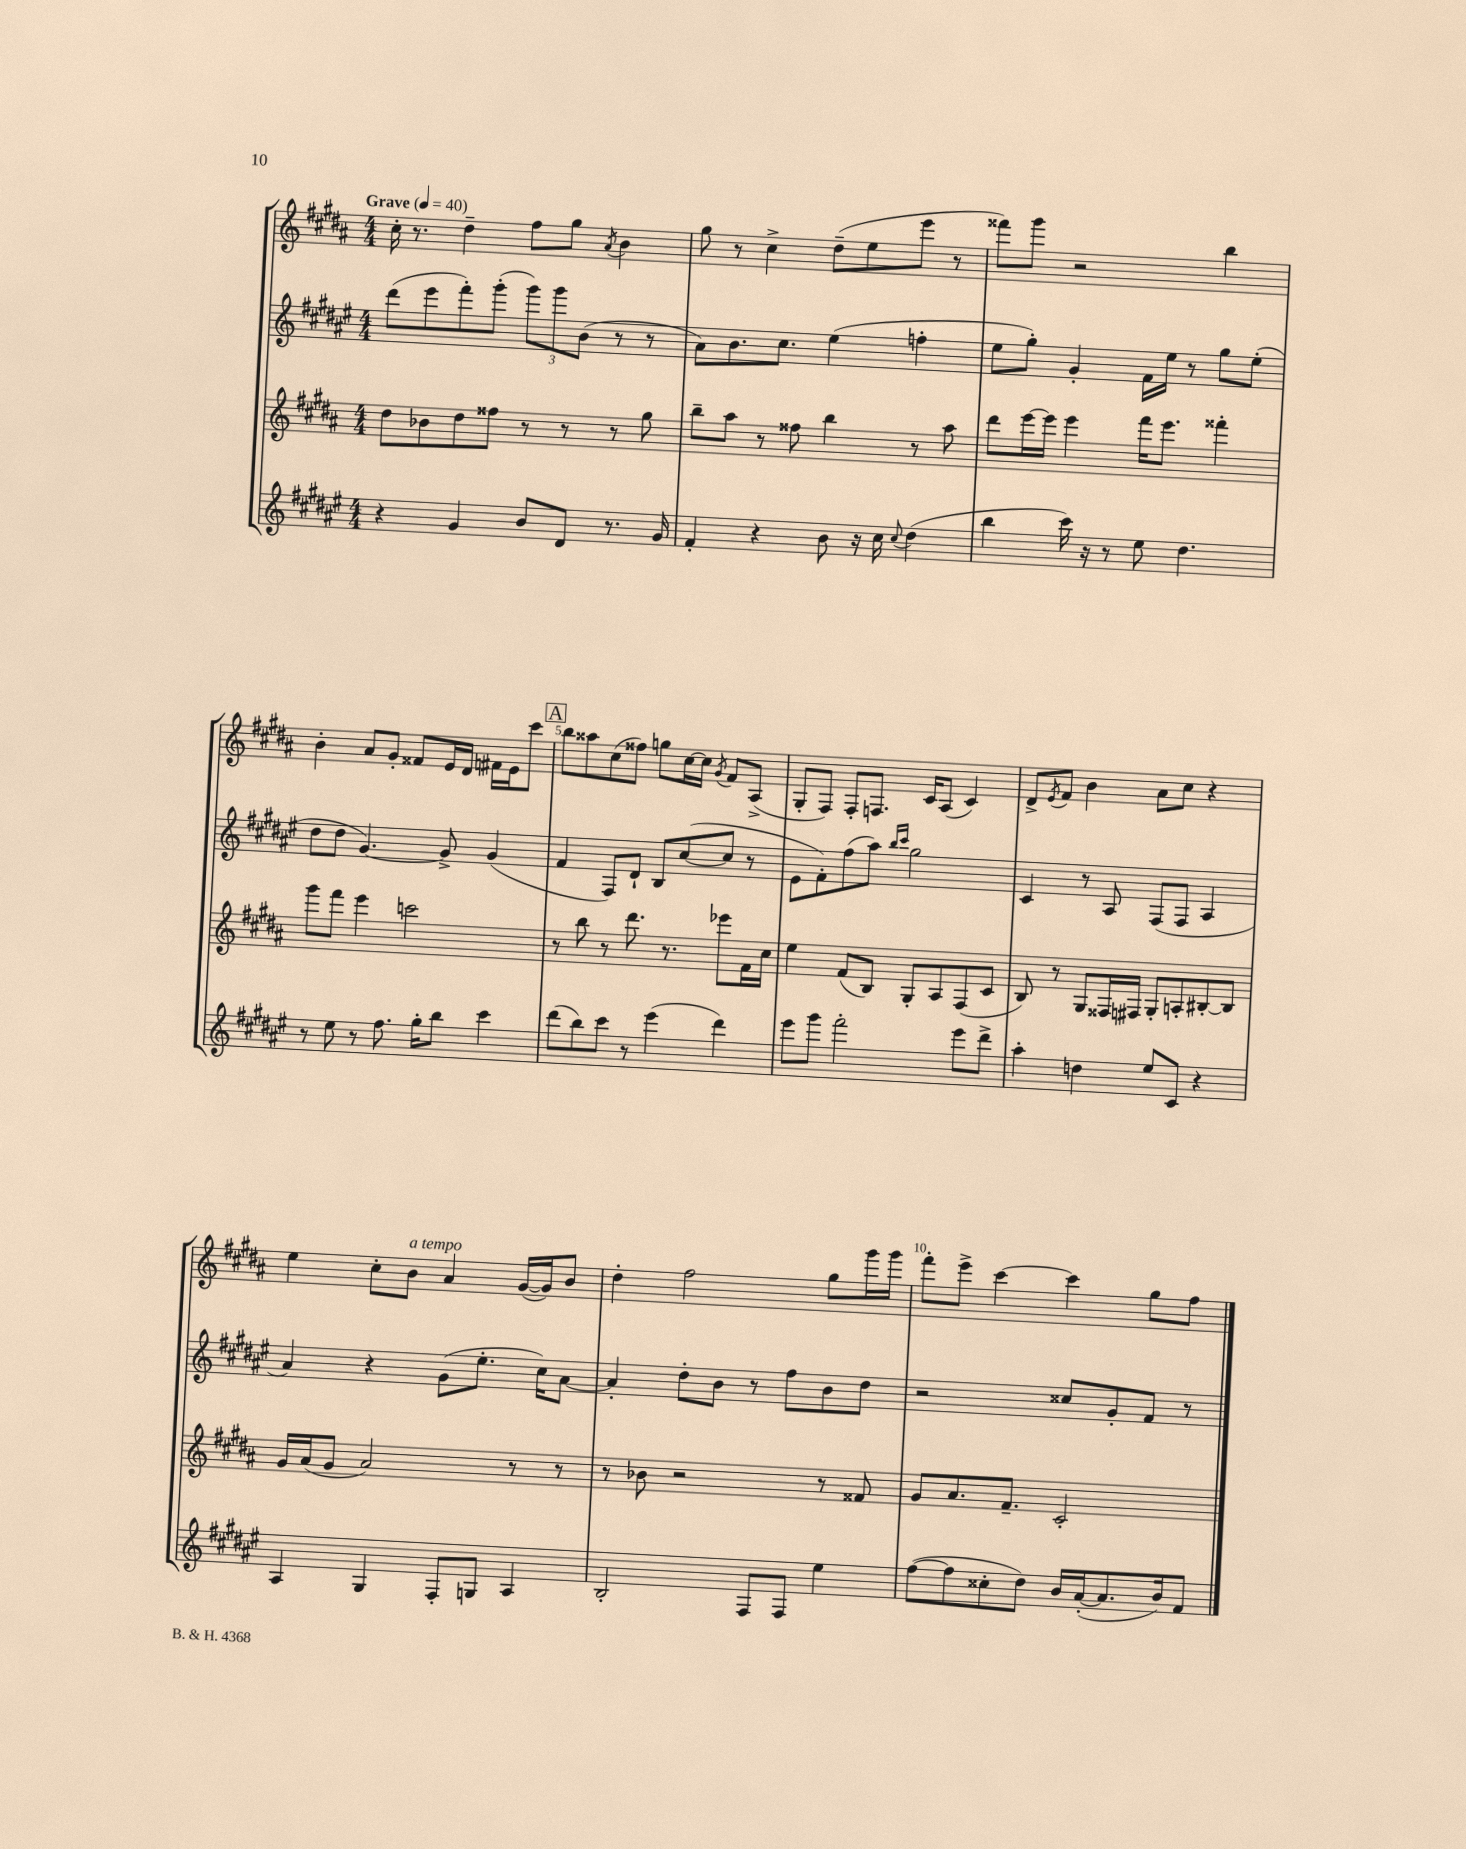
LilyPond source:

<<
\new StaffGroup <<
\new Staff = "s0" {
    \clef treble \key b \major \numericTimeSignature \time 4/4 \tempo "Grave" 4 = 40
    cis''16-. r8. dis''4-- fis''8 gis''8 \acciaccatura { ais'8 } b'4 |
    gis''8 r8 cis''4-> dis''8--( e''8 e'''8 r8 |
    fisis'''8) gis'''8 r2 b''4 |
    b'4-. ais'8 gis'8-. fisis'8 e'16 dis'16 fis'16 e'16 cis'''8 |
    \mark \markup { \box "A" } b''8 aisis''8 cis''8( fisis''8) g''8 cis''16~ cis''16 \acciaccatura { gis'8 } fis'8 ais8->( |
    gis8-. fis8) fis8-. f8. cis'16 ais8( cis'4) |
    dis'8-> \acciaccatura { e'8 } fis'8 b'4 ais'8 cis''8 r4 |
    e''4 cis''8-. b'8^\markup { \italic "a tempo" } ais'4 gis'16~( gis'16) b'8 |
    dis''4-. fis''2 gis''8 gis'''16 gis'''16 |
    fis'''8-. e'''8-> cis'''4~ cis'''4 gis''8 fis''8 \bar "|." |
}
\new Staff = "s1" {
    \clef treble \key fis \major \numericTimeSignature \time 4/4
    dis'''8( eis'''8 fis'''8-.) gis'''8-.( \tuplet 3/2 { gis'''8) gis'''8 b'8( } r8 r8 |
    ais'8) b'8. cis''8. eis''4( f''4-. |
    eis''8 gis''8-.) gis'4-. fis'16 eis''16 r8 gis''8 eis''8-.( |
    dis''8 dis''8 gis'4.~) gis'8-> gis'4( |
    \mark \markup { \box "A" } fis'4 fis8) dis'8-! b8 cis''8~( cis''8 r8 |
    eis'8 fis'8-.) fis''8( ais''8) \grace { b''16 cis'''16 } gis''2 |
    cis'4 r8 ais8 fis8( fis8 ais4 |
    ais'4) r4 gis'8( eis''8.-. cis''16) ais'8~ |
    ais'4-. dis''8-. b'8 r8 fis''8 b'8 dis''8 |
    r2 cisis''8 gis'8-. fis'8 r8 \bar "|." |
}
\new Staff = "s2" {
    \clef treble \key b \major \numericTimeSignature \time 4/4
    dis''8 bes'8 dis''8 fisis''8 r8 r8 r8 gis''8 |
    b''8-- ais''8 r8 fisis''8 b''4 r8 ais''8 |
    dis'''8 e'''16~ e'''16 e'''4 fis'''16 e'''8. fisis'''4-. |
    gis'''8 fis'''8 e'''4 c'''2 |
    \mark \markup { \box "A" } r8 b''8 r8 dis'''8. r8. ees'''8 fis'16 cis''16 |
    e''4 fis'8( b8) gis8-. ais8 fis8( cis'8 |
    b8) r8 gis8 fisis16 fis16 gis8-. a8-. bis8~-. bis8 |
    gis'16 ais'16( gis'8 ais'2) r8 r8 |
    r8 bes'8 r2 r8 fisis'8 |
    gis'8 ais'8. fis'8.-- cis'2-. \bar "|." |
}
\new Staff = "s3" {
    \clef treble \key fis \major \numericTimeSignature \time 4/4
    r4 gis'4 b'8 dis'8 r8. gis'16 |
    fis'4-. r4 b'8 r16 cis''16 \appoggiatura { cis''8 } dis''4( |
    b''4 cis'''16) r16 r8 eis''8 dis''4. |
    r8 eis''8 r8 fis''8. gis''16-. b''8 cis'''4 |
    \mark \markup { \box "A" } dis'''8( b''8) cis'''8 r8 eis'''4( dis'''4) |
    eis'''8 gis'''8 fis'''2-. eis'''8 dis'''8-> |
    ais''4-. d''4 eis''8 cis'8 r4 |
    ais4 gis4 fis8-. g8 ais4 |
    b2-. fis8 fis8 eis''4 |
    fis''8~( fis''8 cisis''8-. dis''8) b'16 ais'16~-.( ais'8. b'16) fis'8 \bar "|." |
}
>>
>>
\layout { \context { \Score \override BarNumber.break-visibility = ##(#f #t #t) barNumberVisibility = #(every-nth-bar-number-visible 5) } }
